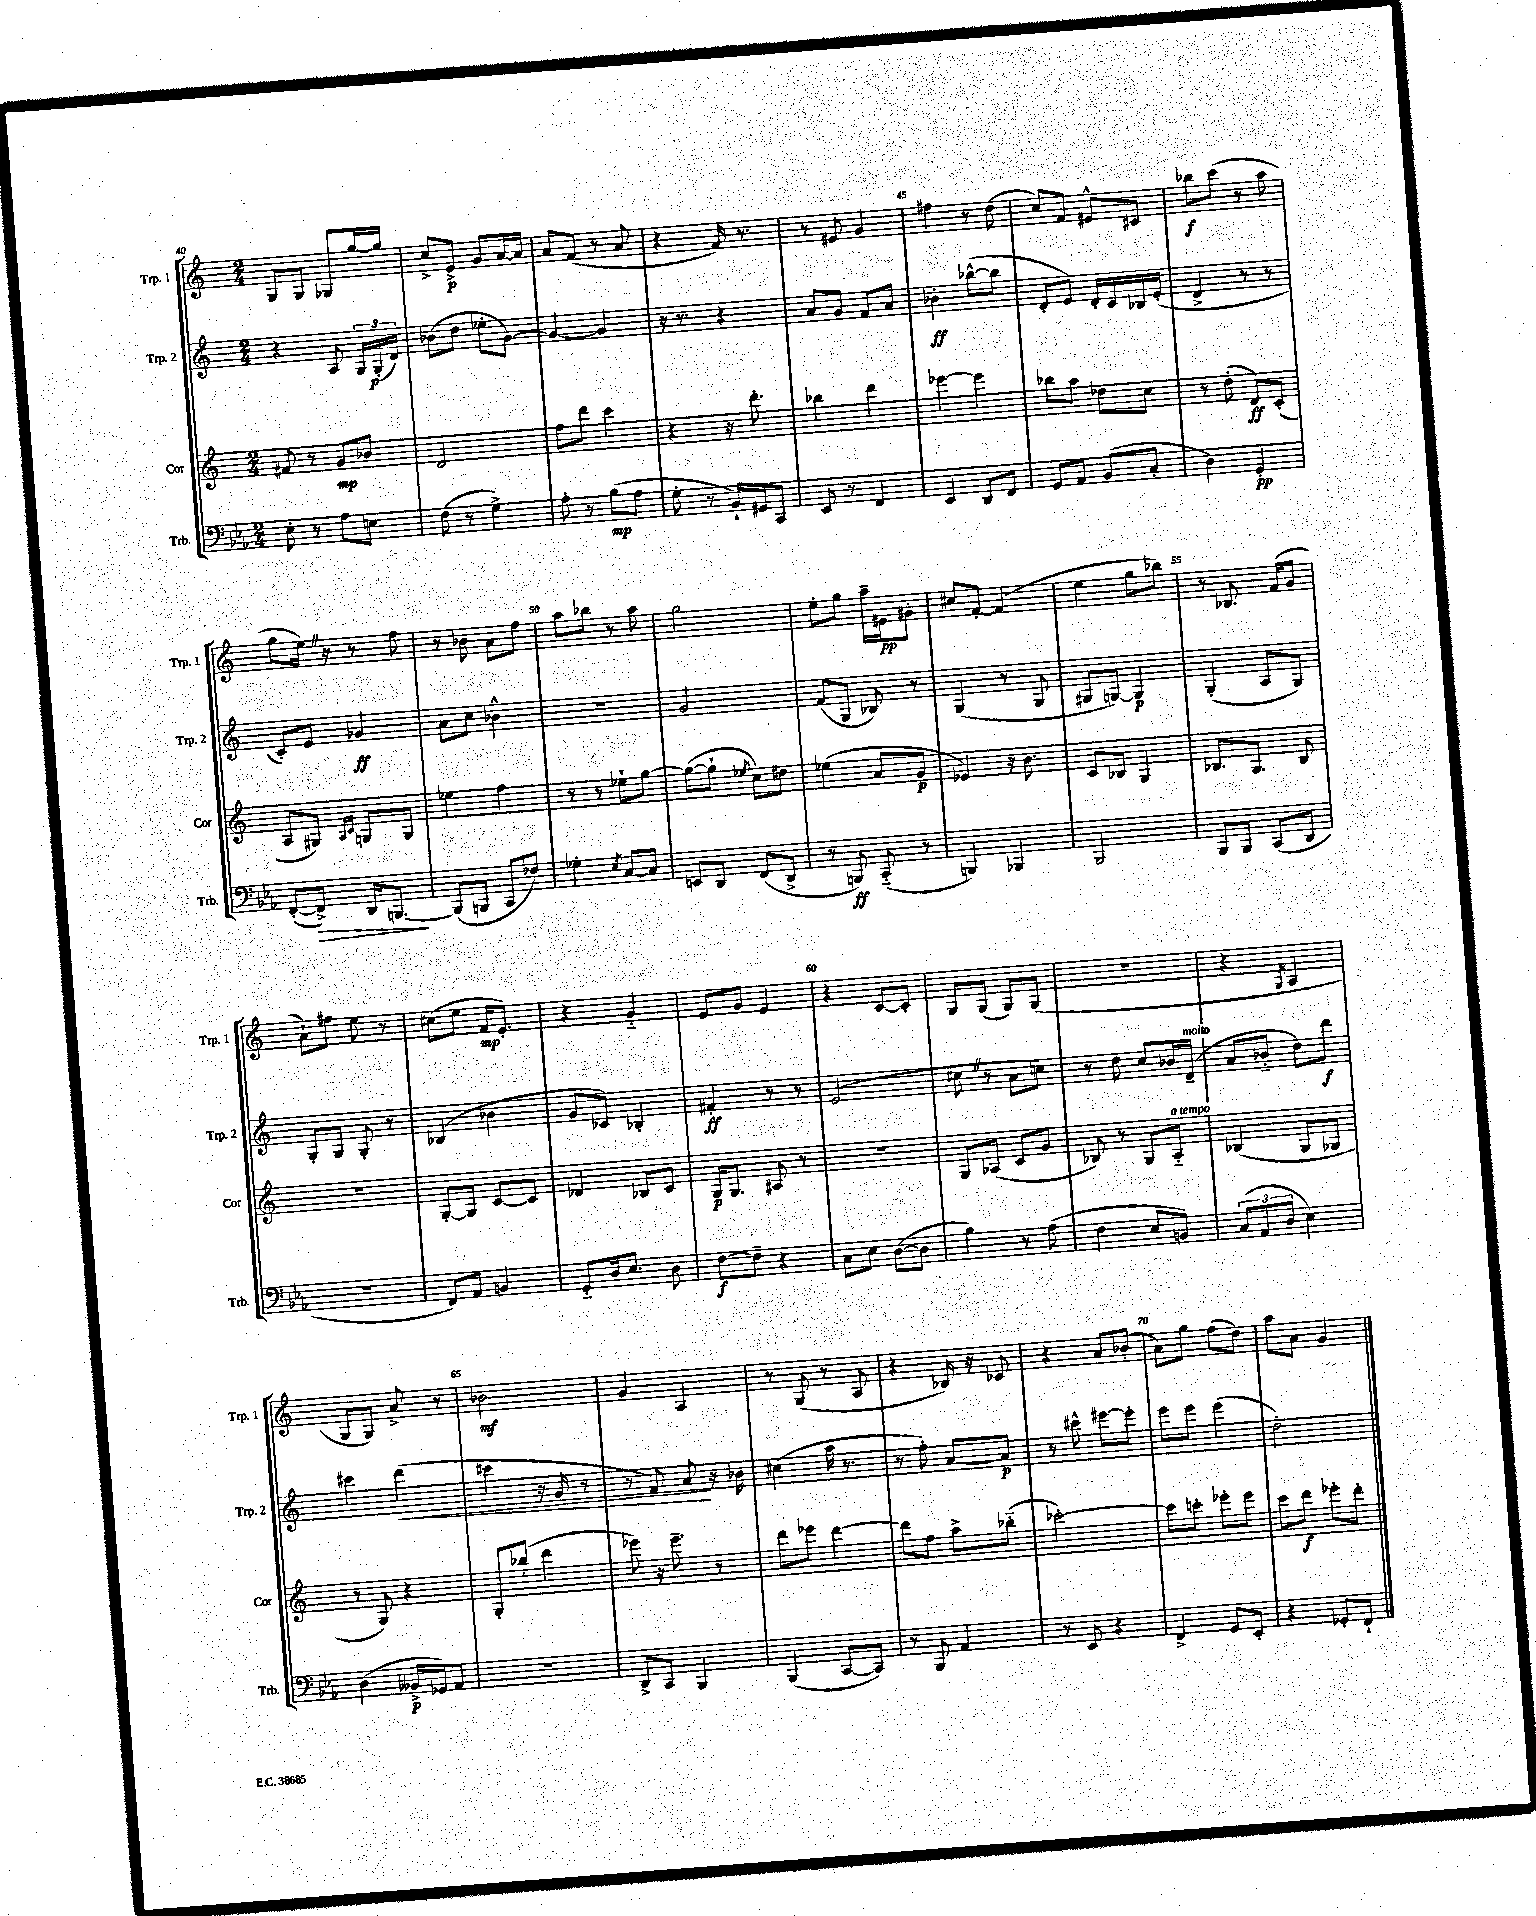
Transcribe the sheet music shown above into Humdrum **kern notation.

**kern	**dynam	**kern	**dynam	**kern	**dynam	**kern	**dynam
*part4	*part4	*part3	*part3	*part2	*part2	*part1	*part1
*staff4	*staff4	*staff3	*staff3	*staff2	*staff2	*staff1	*staff1
*I"Trb.	*	*I"Cor	*	*I"Trp. 2	*	*I"Trp. 1	*
*I'Trb.	*	*I'Cor	*	*I'Trp. 2	*	*I'Trp. 1	*
*clefF4	*	*clefG2	*	*clefG2	*	*clefG2	*
*k[b-e-a-]	*	*k[]	*	*k[]	*	*k[]	*
*M2/4	*	*M2/4	*	*M2/4	*	*M2/4	*
=40	=40	=40	=40	=40	=40	=40	=40
8E-'\	.	8f#X/	.	4r	.	8G/L	.
8r	.	8r	.	.	.	8G/J	.
8A-\L	.	8g/L	mp	8A/	.	8G-X/L	.
8En\J	.	8b-X/J	.	24G/LL	.	[16gg/L	.
.	.	.	.	(24G'/	p	.	.
.	.	.	.	.	.	16gg/JJ]	.
.	.	.	.	24d/JJ)	.	.	.
=41	=41	=41	=41	=41	=41	=41	=41
(8F\	.	2d/	.	(8b-X\L	.	8cc^/L	.
8r	.	.	.	8dd\J	.	8e^/J	p
4G^\)	.	.	.	8ee-X'\L	.	8g/L	.
.	.	.	.	[8g\J)	.	[16a/L	.
.	.	.	.	.	.	16a/JJ]	.
=42	=42	=42	=42	=42	=42	=42	=42
8A-'\	.	8ff\L	.	4g/_	.	8a/L	.
8r	.	8ddd\J	.	.	.	(8f/J	.
(8B-\L	mp	4ccc\	.	4g/]	.	8r	.
8A-\J	.	.	.	.	.	8a/	.
=43	=43	=43	=43	=43	=43	=43	=43
8G'\	.	4r	.	16r	.	4r	.
.	.	.	.	8.r	.	.	.
8r	.	.	.	.	.	.	.
16BB-`/LL)	.	16r	.	4r	.	16f/)	.
16GG#X/J	.	8.ddd'\	.	.	.	8.r	.
8CC/J	.	.	.	.	.	.	.
=44	=44	=44	=44	=44	=44	=44	=44
8EE-/	.	4bb-X\	.	8a/L	.	8r	.
8r	.	.	.	8g/J	.	8e#X/	.
4FF/	.	4ddd\	.	8f/L	.	4g/	.
.	.	.	.	8a/J	.	.	.
=45	=45	=45	=45	=45	=45	=45	=45
4EE-/	.	[4eee-X\	.	4b-X'\	ff	4ff#X\	.
8DD/L	.	4eee-\]	.	([8bb-X^^\L	.	8r	.
8FF/J	.	.	.	8bb-\J]	.	(8dd\	.
=46	=46	=46	=46	=46	=46	=46	=46
8GG/L	.	8bb-X\L	.	8d'/L	.	8cc/L)	.
8AA-/J	.	8aa\J	.	8e/J)	.	8f/J	.
(8BB-/L	.	8dd-X\L	.	16d'/LL	.	8e#X^^/L	.
.	.	.	.	16c/	.	.	.
8C'/J	.	8cc\J	.	16B-X/	.	8c#X/J	.
.	.	.	.	(16e'/JJ	.	.	.
=47	=47	=47	=47	=47	=47	=47	=47
4D\)	.	8r	.	4d^/	.	8bb-X\L	f
.	.	(8dd'\	.	.	.	(8ccc\J	.
4GG'/	pp	8d/L)	ff	8r	.	8r	.
.	.	(8c'/J	.	8r	.	8aa\	.
!!LO:LB:g=z
=48	=48	=48	=48	=48	=48	=48	=48
([8FF'/L	.	8A/L	.	8c'/L)	.	8gg\L	.
!	!LO:HP:b	!	!	!	!	!	!
8FF^/J])	>	8G#X/J)	.	8e/J	.	16eeZ\Jk)	.
.	.	.	.	.	.	16r	.
.	.	16qqA/LL	.	.	.	.	.
.	.	16qqc/JJ	.	.	.	.	.
16DD/KL	.	8Gn/L	.	4g-X/	ff	8r	.
[8.BBBn/J	.	.	.	.	.	.	.
.	.	8G/J	.	.	.	8ff\	.
.	]	.	.	.	.	.	.
=49	=49	=49	=49	=49	=49	=49	=49
(8BBB/L]	.	4ee-X\	.	8a\L	.	8r	.
8BBBn/J	.	.	.	8cc\J	.	8b-X\	.
8CC/L	.	4ff\	.	4b-X^^\	.	8a\L	.
8F-X/J)	.	.	.	.	.	8ff\J	.
=50	=50	=50	=50	=50	=50	=50	=50
4G-X'\	.	8r	.	2r	.	8aa\L	.
.	.	8r	.	.	.	8bb-X\J	.
8qE-/	.	.	.	.	.	.	.
[8C/L	.	8ee-X`\L	.	.	.	8r	.
8C/J]	.	[8gg\J	.	.	.	8aa\	.
=51	=51	=51	=51	=51	=51	=51	=51
8EEn/L	.	(8gg\L_	.	2g/	.	2gg\	.
8DD/J	.	8gg`\J]	.	.	.	.	.
.	.	8qee-X/	.	.	.	.	.
(8FF/L	.	8cc\L)	.	.	.	.	.
8DD^/J	.	8dd#X\J	.	.	.	.	.
=52	=52	=52	=52	=52	=52	=52	=52
8r	.	(4ee-X\	.	(8f/L	.	8ee'\L	.
8BBBn/)	ff	.	.	8G/J	.	8gg\J	.
(8CC/	.	8a/L	.	8B-X/)	.	16aa~\LL	.
.	.	.	.	.	.	16e#X\J	pp
8r	.	8g/J	p	8r	.	8g#X'\J	.
=53	=53	=53	=53	=53	=53	=53	=53
4BBBn/)	.	4e-X/)	.	(4G/	.	8cc#X/L	.
.	.	.	.	.	.	[8f'/J	.
4BBB-X/	.	16r	.	8r	.	(4f/]	.
.	.	8.b\	.	.	.	.	.
.	.	.	.	8G/	.	.	.
=54	=54	=54	=54	=54	=54	=54	=54
2BBB-/	.	8c/L	.	8G#X/L	.	4ee\	.
.	.	8B-X/J	.	[8Gn/J)	.	.	.
.	.	4G/	.	4G/]	p	8gg\L	.
.	.	.	.	.	.	8bb-X\J)	.
=55	=55	=55	=55	=55	=55	=55	=55
8BBB-/L	.	8.B-X/L	.	(4G'/	.	8r	.
8BBB-/J	.	.	.	.	.	8.B-X/	.
.	.	8.G/J	.	.	.	.	.
(8CC/L	.	.	.	8A/L	.	.	.
.	.	.	.	.	.	(16f/KL	.
8DD/J	.	8B-/	.	8G/J)	.	8g/J	.
!!LO:LB:g=z
=56	=56	=56	=56	=56	=56	=56	=56
2r	.	2r	.	8G'/L	.	8a`\L)	.
.	.	.	.	8G/J	.	8ff#X\J	.
.	.	.	.	8G'/	.	8ee\	.
.	.	.	.	8r	.	8r	.
=57	=57	=57	=57	=57	=57	=57	=57
8FF/L)	.	[8G'/L	.	(4B-X/	.	(8cc#X\L	.
8AA-/J	.	8G/J]	.	.	.	8ee\J	.
4BBn/	.	[8c/L	.	4b-X\	.	16f/KL	mp
.	.	.	.	.	.	8.e'/J)	.
.	.	8c/J]	.	.	.	.	.
=58	=58	=58	=58	=58	=58	=58	=58
8GG/L	.	4d-X/	.	8g/L	.	4r	.
16D/k	.	.	.	8c-X/J)	.	.	.
8.E-/J	.	.	.	.	.	.	.
.	.	8B-X/L	.	4B-X'/	.	4g/	.
8D\	.	8c/J	.	.	.	.	.
=59	=59	=59	=59	=59	=59	=59	=59
[8F\L	f	16G/KL	p	4f#X'/	ff	8e/L	.
.	.	8.G/J	.	.	.	.	.
8F~\J]	.	.	.	.	.	8g/J	.
4r	.	8A#X/	.	8r	.	4e/	.
.	.	8r	.	8r	.	.	.
=60	=60	=60	=60	=60	=60	=60	=60
8C\L	.	2r	.	(2e/	.	4r	.
8E-\J	.	.	.	.	.	.	.
([8D\L	.	.	.	.	.	[8c/L	.
8D\J]	.	.	.	.	.	8c'/J]	.
=61	=61	=61	=61	=61	=61	=61	=61
4B-\)	.	8G/L	.	8cc#XZ\	.	8G/L	.
.	.	(8A-X/J	.	8r	.	(8G/J	.
8r	.	8c/L	.	8a\L	.	8G/L)	.
(8A-\	.	8g/J	.	8ccn\J)	.	(8G/J	.
=62	=62	=62	=62	=62	=62	=62	=62
4F\	.	8B-X/)	.	8r	.	2r	.
.	.	8r	.	8dd\	.	.	.
8E-/L	.	8G/L	.	8cc/L	.	.	.
!	!	!LO:TX:a:i:t=a tempo	!	!	!	!	!
8BBn/J)	.	8A/J	.	16b-X/L	.	.	.
!	!	!	!	!LO:TX:a:i:t=molto	!	!	!
.	.	.	.	(16d~/JJ	.	.	.
=63	=63	=63	=63	=63	=63	=63	=63
(12C/L	.	(4B-X/	.	8a/L	.	4r	.
12AA-/	.	.	.	.	.	.	.
.	.	.	.	8b-X/J	.	.	.
12D/J	.	.	.	.	.	.	.
.	.	.	.	.	.	8qG/	.
4E-\)	.	8G/L	.	8dd\L)	.	4A/	.
.	.	8G-X/J	.	8ddd\J	f	.	.
!!LO:LB:g=z
=64	=64	=64	=64	=64	=64	=64	=64
(4D\	.	8r	.	4ccc#X\	.	8G/L	.
.	.	8G/)	.	.	.	8G/J)	.
!	!	!	!	!	!LO:HP:b	!	!
16BB--X^/LL	p	4r	.	(4ddd\	<	8a^/	.
16GG-X/J)	.	.	.	.	.	.	.
8AA-/J	.	.	.	.	.	8r	.
=65	=65	=65	=65	=65	=65	=65	=65
2r	.	8G'/L	.	4ccc#X\	.	2b-X\	mf
.	.	(8bb-X'/J	.	.	.	.	.
.	.	4ddd\	.	16r	.	.	.
.	.	.	.	16g/	.	.	.
.	.	.	.	8r	.	.	.
=66	=66	=66	=66	=66	=66	=66	=66
8DD^/L	.	8eee-X\)	.	8r	.	4g/	.
8CC/J	.	16r	.	8f/)	.	.	.
.	.	8.eee-~\	.	.	.	.	.
4BBB-/	.	.	.	8a/	.	4A/	.
.	.	8r	.	16r	[	.	.
.	.	.	.	16b-X\	.	.	.
=67	=67	=67	=67	=67	=67	=67	=67
(4BBB-/	.	8ddd\L	.	(4cc#X\	.	8r	.
.	.	8eee-X\J	.	.	.	(8G/	.
[8CC/L	.	[4ddd\	.	16aa\	.	8r	.
.	.	.	.	8.r	.	.	.
8CC/J])	.	.	.	.	.	8A/	.
=68	=68	=68	=68	=68	=68	=68	=68
8r	.	8ddd\L]	.	8r	.	4r	.
8BBB-/	.	8ff\J	.	8ff'\)	.	.	.
4AA-/	.	8aa^\L	.	[8a/L	.	16B-X/)	.
.	.	.	.	.	.	16r	.
.	.	(8bb-X\J	.	8a/J]	p	8c-X/	.
=69	=69	=69	=69	=69	=69	=69	=69
8r	.	[2ccc-X'\)	.	8r	.	4r	.
8EE-/	.	.	.	8ccc#X^^\	.	.	.
4r	.	.	.	[8eee#X\L	.	8a/L	.
.	.	.	.	8eee#'\J]	.	(8b-X'/J	.
=70	=70	=70	=70	=70	=70	=70	=70
4FF^/	.	8ccc-\L]	.	8eee\L	.	8a\L)	.
.	.	8cccn'\J	.	8eee\J	.	8gg\J	.
8GG/L	.	8eee-X'\L	.	(4eee\	.	(8ff\L	.
8EE-'/J	.	8eee-\J	.	.	.	8dd\J)	.
=71	=71	=71	=71	=71	=71	=71	=71
4r	.	8ccc\L	.	2dd'\)	.	8aa\L	.
.	.	8ddd\J	f	.	.	8a\J	.
8GG-X'/L	.	8eee-X'\L	.	.	.	4g/	.
8FF`/J	.	8ddd'\J	.	.	.	.	.
==	==	==	==	==	==	==	==
*-	*-	*-	*-	*-	*-	*-	*-
